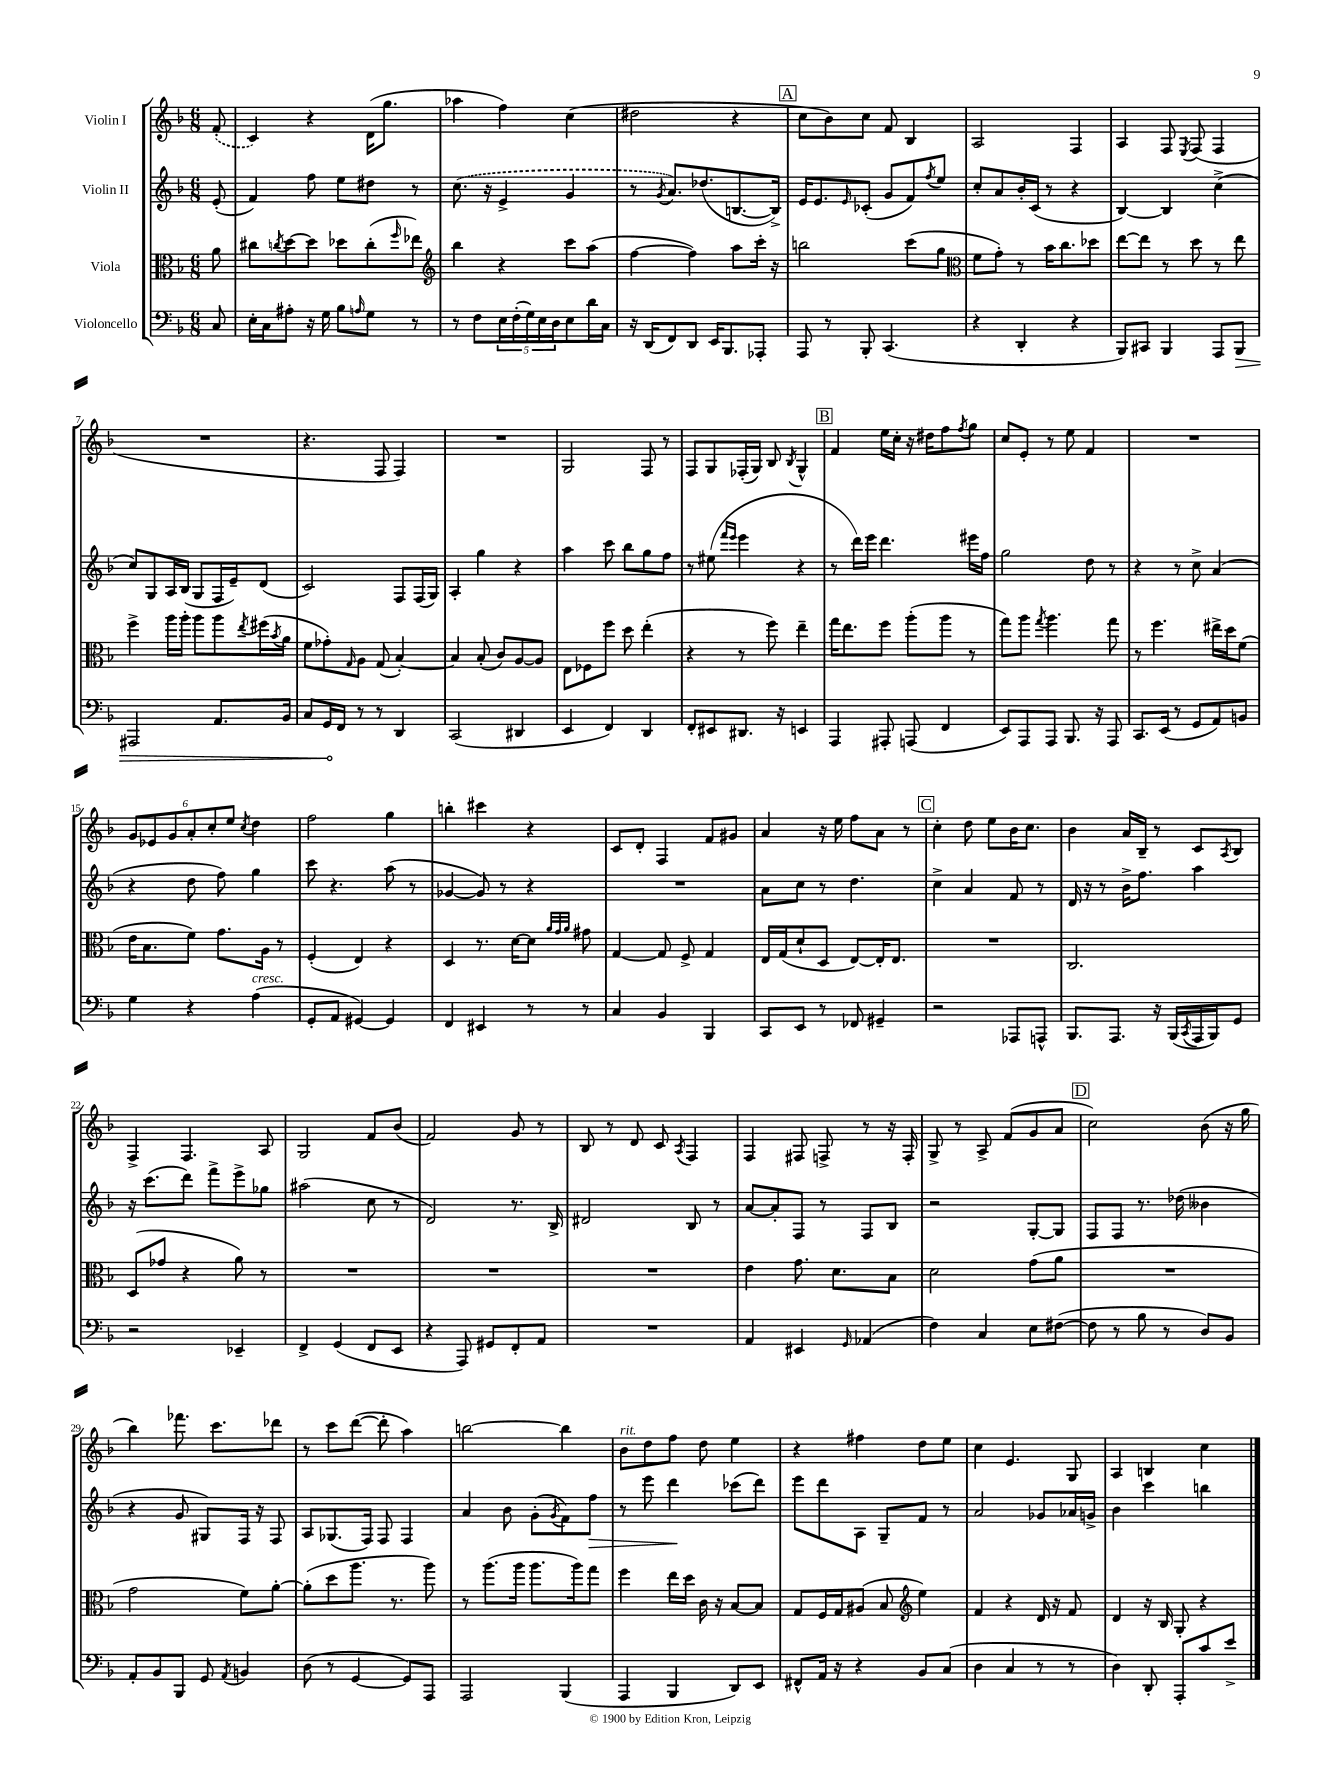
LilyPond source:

<<
\new StaffGroup <<
\new Staff = "s0" \with { instrumentName = "Violin I" } {
    \clef treble \key f \major \numericTimeSignature \time 6/8 \partial 8
    \once \slurDashed f'8-.( |
    c'4) r4 d'16( g''8. |
    aes''4 f''4) c''4( |
    dis''2 r4 |
    \mark \markup { \box "A" } c''8 bes'8) c''8 f'8 bes4 |
    a2 f4 |
    a4 f8 \acciaccatura { e8 } f8( f4 |
    R2. |
    r4. f8 f4) |
    R2. |
    g2 f8 r8 |
    f8 g8 fes16-.( g16) bes8 \acciaccatura { bes8 } g4-^ |
    \mark \markup { \box "B" } f'4 e''16 c''16-. r16 dis''16 f''8 \acciaccatura { f''8 } g''8 |
    c''8 e'8-. r8 e''8 f'4 |
    R2. |
    \tuplet 6/4 { g'8 ees'8 g'8 a'8-. c''8-. e''8 } \acciaccatura { c''8 } d''4 |
    f''2 g''4 |
    b''4-. cis'''4 r4 |
    c'8 d'8-. f4 f'8 gis'8 |
    a'4 r16 e''16 f''8 a'8 r8 |
    \mark \markup { \box "C" } c''4-. d''8 e''8 bes'16 c''8. |
    bes'4 a'16 bes16-- r8 c'8 \acciaccatura { a8 } bes8 |
    f4-> f4. a8 |
    g2 f'8 bes'8( |
    f'2) g'8 r8 |
    bes8 r8 d'8 c'8 \acciaccatura { a8 } f4 |
    f4 fis8 f8-> r8 r16 f16-. |
    g8-> r8 a8-> f'8( g'8 a'8 |
    \mark \markup { \box "D" } c''2) bes'8( r16 g''16 |
    bes''4) fes'''8. c'''8. des'''8 |
    r8 c'''8 d'''8~( d'''8-. a''4) |
    b''2~ b''4 |
    bes'8^\markup { \italic "rit." } d''8 f''8 d''8 e''4 |
    r4 fis''4 d''8 e''8 |
    c''4 e'4. g8 |
    a4 b4 c''4 \bar "|." |
}
\new Staff = "s1" \with { instrumentName = "Violin II" } {
    \clef treble \key f \major \numericTimeSignature \time 6/8 \partial 8
    e'8-.( |
    f'4) f''8 e''8 dis''8 r8 |
    \once \slurDashed c''8.( r16 e'4-> g'4 |
    r8 \acciaccatura { g'8 } a'8.) des''8.( b8.~ b16->) |
    \mark \markup { \box "A" } e'16 e'8. \grace { e'16 } ces'8-.( g'8 f'8) \acciaccatura { f''8 } e''8 |
    c''8-. a'8 bes'16-. c'16( r8 r4 |
    bes4~) bes4 c''4->( |
    c''8) g8 a16 bes16( g8 f16 e'16--) d'8( |
    c'2) f8 f16( g16) |
    a4-. g''4 r4 |
    a''4 c'''8 bes''8 g''8 f''8 |
    r8 eis''8( \grace { f'''16 e'''16 } e'''4 r4 |
    \mark \markup { \box "B" } r8 d'''16) e'''16 d'''4. eis'''16 f''16 |
    g''2 d''8 r8 |
    r4 r8 c''8-> a'4( |
    r4 d''8 f''8) g''4 |
    c'''8 r4. a''8( r8 |
    ges'4~ ges'8) r8 r4 |
    R2. |
    a'8 c''8 r8 d''4. |
    \mark \markup { \box "C" } c''4-> a'4 f'8 r8 |
    d'16 r16 r8 bes'16-> f''8. a''4 |
    r16 c'''8.( d'''8) f'''8-> e'''8-> ges''8 |
    ais''2( c''8 r8 |
    d'2) r8. bes16-> |
    dis'2 bes8 r8 |
    a'8~ a'8-. f8 r8 f8 bes8 |
    r2 g8~-. g8 |
    \mark \markup { \box "D" } f8 f8 r8. des''16( beses'4 |
    r4 g'8 gis8) f16 r16 f8 |
    a8 ges8.( f16) f8 f4 |
    a'4 bes'8 g'8-.( \acciaccatura { g'8 } f'8) f''8\> |
    r8 e'''8 d'''4\! ces'''8( d'''8) |
    e'''8 d'''8 a8 g8-- f'8 r8 |
    a'2 ges'8 aes'16 g'16-> |
    bes'4 c'''4 b''4 \bar "|." |
}
\new Staff = "s2" \with { instrumentName = "Viola" } {
    \clef alto \key f \major \numericTimeSignature \time 6/8 \partial 8
    a'8 |
    cis''8 \acciaccatura { c''8 } d''8~ d''8 des''8 c''8-.( \grace { f''16 } ees''8) |
    \clef treble bes''4 r4 c'''8 a''8( |
    f''4~ f''4) a''8 c'''16-. r16 |
    \mark \markup { \box "A" } b''2 c'''8( g''8 |
    \clef alto f'8 g'8-.) r8 bes'16 c''8. des''8 |
    e''8~ e''8 r8 d''8 r8 e''8 |
    f''4-> a''16 a''16-. a''8 a''8 \acciaccatura { e''8 } fis''16( \acciaccatura { bes'8 } a'16 |
    f'8 ges'8-.) \grace { g16 } a8 g8( bes4~-.) |
    bes4 bes8-.( c'8) a8~ a8 |
    e8 fes8 f''8 d''8 e''4-.( |
    r4 r8 f''8) e''4-- |
    \mark \markup { \box "B" } g''16 e''8. f''8 a''8-.( a''8 r8 |
    g''8) a''8 \acciaccatura { g''8 } a''4. g''8 |
    r8 f''4. eis''16-> d''16 f'8( |
    e'16 bes8. f'8) g'8. a16 r8 |
    f4-.( e4) r4 |
    d4 r8. d'16~ d'8 \grace { a'32 g'32 a'32 } gis'8 |
    g4~ g8 f8-> g4 |
    e16 g16( d'8-! d8 e8~) e16-. e8. |
    \mark \markup { \box "C" } R2. |
    c2. |
    d8( ges'8 r4 a'8) r8 |
    R2. |
    R2. |
    R2. |
    e'4 g'8. d'8. bes8 |
    d'2 g'8( a'8 |
    \mark \markup { \box "D" } R2. |
    g'2 f'8) a'8~-. |
    a'8-.( d''8 a''8. r8. a''8) |
    r8 a''8.( a''16 a''8. a''16) g''8 |
    f''4 e''16 d''16 c'16 r16 bes8~ bes8 |
    g8 f16 g16 ais8( bes8 \clef treble e''4) |
    f'4 r4 d'16 r16 f'8 |
    d'4 r16 bes16 g8-. r4 \bar "|." |
}
\new Staff = "s3" \with { instrumentName = "Violoncello" } {
    \clef bass \key f \major \numericTimeSignature \time 6/8 \partial 8
    c8 |
    e16-. c16 ais8-. r16 g16 bes8 \grace { a16 } g8 r8 |
    r8 f8 \tuplet 5/4 { e16 f16-.( g16) e16 d16 } e8 d'16 c16 |
    r16 d,16( f,8) d,8 e,16 bes,,8. aes,,8-. |
    \mark \markup { \box "A" } a,,8 r8 bes,,8-. c,4.( |
    r4 d,4-. r4 |
    bes,,8) cis,8 bes,,4 a,,8 \once \override Hairpin.circled-tip = ##t bes,,8\> |
    ais,,2 a,8. bes,16 |
    c8 g,16\! f,16 r8 r8 d,4 |
    c,2( dis,4 |
    e,4 f,4) d,4 |
    f,8-. eis,8 dis,8. r16 e,4 |
    \mark \markup { \box "B" } a,,4 ais,,8-. a,,8( f,4 |
    e,8) a,,8 a,,8 bes,,8. r16 a,,8 |
    c,8. e,16( r8 g,8 a,8) b,8 |
    g4 r4 a4^\markup { \italic "cresc." }( |
    g,8-. a,8 gis,4~) gis,4 |
    f,4 eis,4 r8 r8 |
    c4 bes,4 bes,,4 |
    c,8 e,8 r8 fes,8 gis,4-- |
    \mark \markup { \box "C" } r2 aes,,8 a,,8-^ |
    bes,,8. a,,8. r16 bes,,16( \acciaccatura { c,8 } a,,16 bes,,16) g,8 |
    r2 ees,4-- |
    f,4-> g,4( f,8 e,8 |
    r4 a,,8) gis,8 f,8-. a,8 |
    R2. |
    a,4 eis,4 \grace { g,16 } aes,4( |
    f4) c4 e8 fis8~( |
    \mark \markup { \box "D" } fis8 r8 bes8 r8 d8) bes,8 |
    a,8-. bes,8 bes,,8 g,8 \acciaccatura { a,8 } b,4 |
    d8( r8 g,4~ g,8) a,,8 |
    a,,2 bes,,4( |
    a,,4 bes,,4 d,8) e,8 |
    fis,8-^ a,16 r16 r4 bes,8 c8( |
    d4 c4 r8 r8 |
    d4) d,8-. a,,8-. c'8 e'8-> \bar "|." |
}
>>
>>
